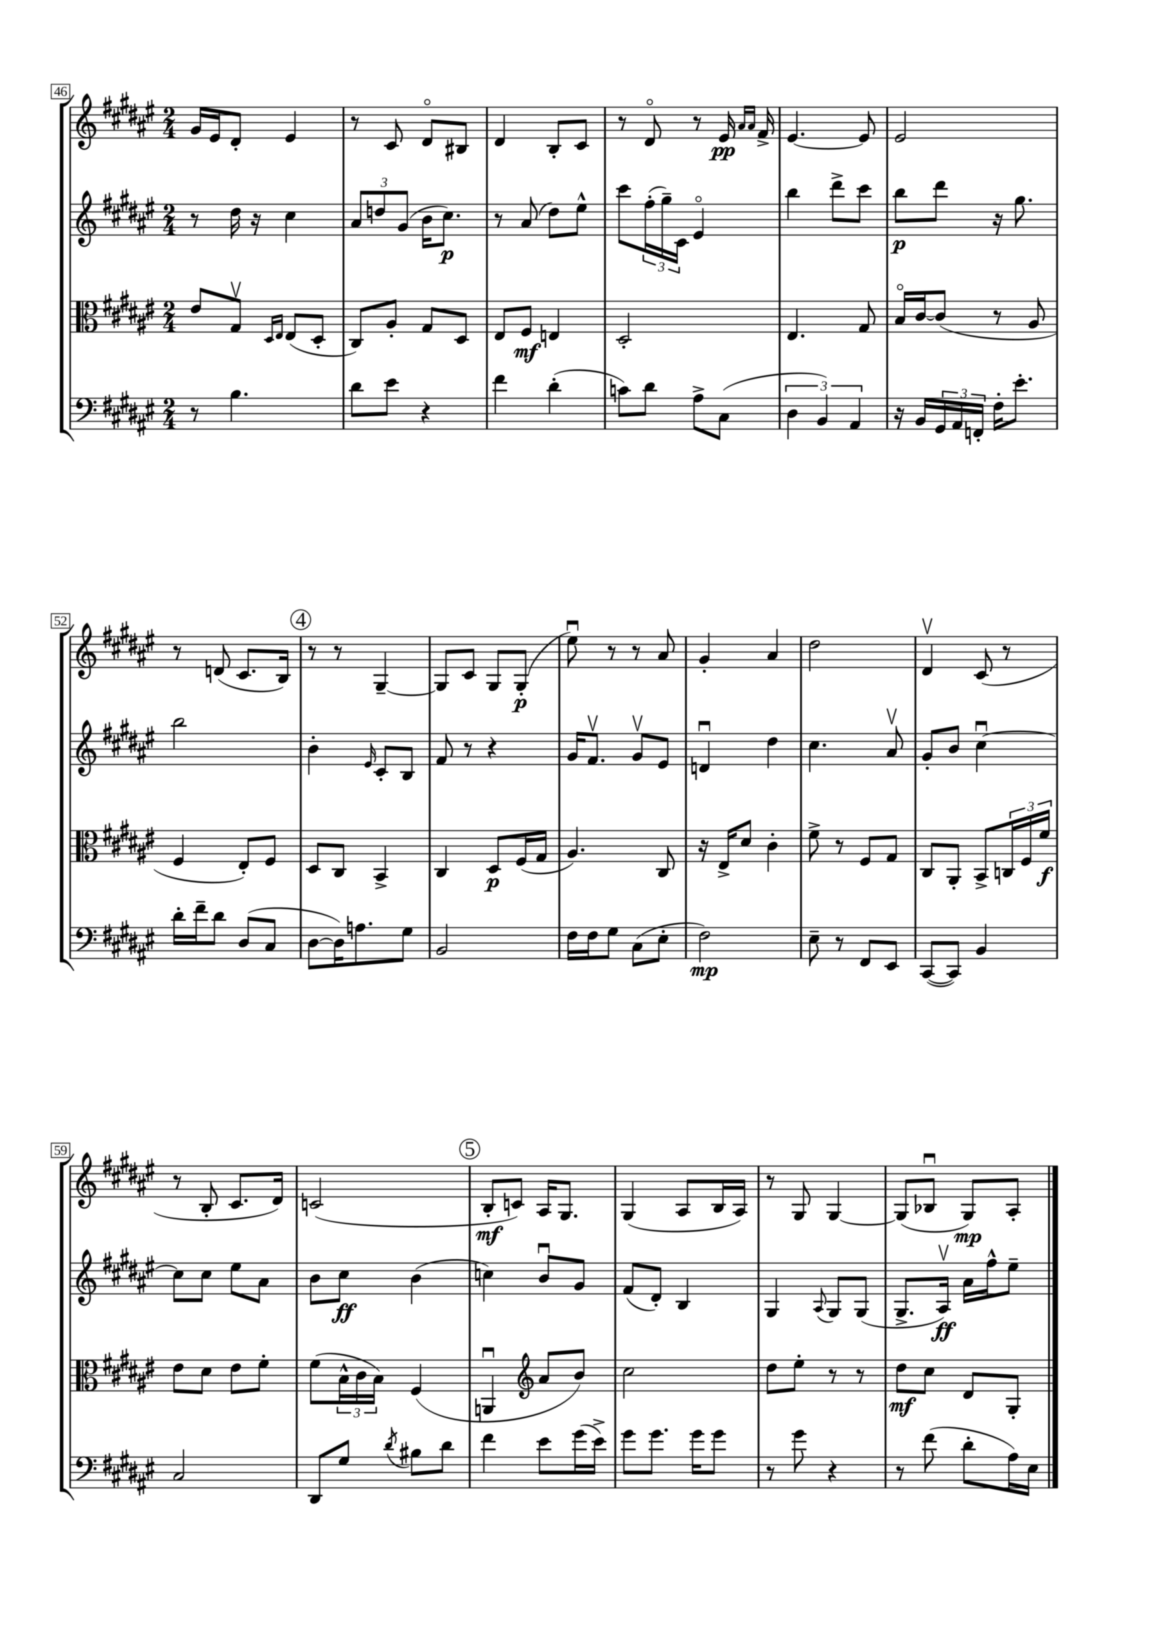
<<
\new StaffGroup <<
\new Staff = "s0" {
    \clef treble \key fis \major \numericTimeSignature \time 2/4
    gis'16 eis'16 dis'8-. eis'4 |
    r8 cis'8 dis'8\flageolet bis8 |
    dis'4 b8-. cis'8 |
    r8 dis'8\flageolet r8 eis'16\pp \grace { ais'16 ais'16 } fis'16-> |
    eis'4.~ eis'8 |
    eis'2 |
    r8 d'8( cis'8. b16) |
    \mark \markup { \circle "4" } r8 r8 gis4~-- |
    gis8 cis'8 gis8 gis8-.\p( |
    eis''8\downbow) r8 r8 ais'8 |
    gis'4-. ais'4 |
    dis''2 |
    dis'4\upbow cis'8( r8 |
    r8 b8-. cis'8. dis'16) |
    c'2( |
    \mark \markup { \circle "5" } b8-.\mf c'8) ais16 gis8. |
    gis4( ais8 b16 ais16) |
    r8 gis8 gis4~ |
    gis8( bes8\downbow gis8\mp) ais8-. \bar "|." |
}
\new Staff = "s1" {
    \clef treble \key fis \major \numericTimeSignature \time 2/4
    r8 dis''16 r16 cis''4 |
    \tuplet 3/2 { ais'8 d''8 gis'8( } b'16 cis''8.\p) |
    r8 ais'8( dis''8) eis''8-^ |
    cis'''8 \tuplet 3/2 { fis''16-.( gis''16--) cis'16 } eis'4\flageolet |
    b''4 dis'''8-> cis'''8 |
    b''8\p dis'''8 r16 gis''8. |
    b''2 |
    \mark \markup { \circle "4" } b'4-. \grace { eis'16 } cis'8-. b8 |
    fis'8 r8 r4 |
    gis'16 fis'8.\upbow gis'8\upbow eis'8 |
    d'4\downbow dis''4 |
    cis''4. ais'8\upbow |
    gis'8-. b'8 cis''4~\downbow |
    cis''8 cis''8 eis''8 ais'8 |
    b'8 cis''8\ff b'4( |
    \mark \markup { \circle "5" } c''4) b'8\downbow gis'8 |
    fis'8( dis'8-.) b4 |
    gis4 \appoggiatura { ais8 } gis8 gis8( |
    gis8.-> ais16\upbow\ff) ais'16 fis''16-^ eis''8-- \bar "|." |
}
\new Staff = "s2" {
    \clef alto \key fis \major \numericTimeSignature \time 2/4
    eis'8 gis8\upbow \grace { dis16 eis16 } eis8( dis8-. |
    cis8) ais8-. gis8 dis8 |
    eis8 fis8\mf e4 |
    dis2-. |
    eis4. gis8 |
    b16\flageolet cis'16~ cis'8( r8 ais8 |
    fis4 eis8-.) fis8 |
    \mark \markup { \circle "4" } dis8 cis8 b,4-> |
    cis4 dis8\p fis16( gis16 |
    ais4.) cis8 |
    r16 eis16-> dis'8 cis'4-. |
    fis'8-> r8 fis8 gis8 |
    cis8 ais,8-. b,8-> \tuplet 3/2 { c16 fis16 fis'16\f } |
    eis'8 dis'8 eis'8 fis'8-. |
    fis'8( \tuplet 3/2 { b16-^ cis'16 b16) } fis4( |
    \mark \markup { \circle "5" } a,4\downbow \clef treble ais'8 b'8) |
    cis''2 |
    dis''8 eis''8-. r8 r8 |
    dis''8\mf cis''8 dis'8 gis8-. \bar "|." |
}
\new Staff = "s3" {
    \clef bass \key fis \major \numericTimeSignature \time 2/4
    r8 b4. |
    dis'8 eis'8 r4 |
    fis'4 dis'4-.( |
    c'8) dis'8 ais8-> cis8( |
    \tuplet 3/2 { dis4 b,4) ais,4 } |
    r16 b,16 \tuplet 3/2 { gis,16 ais,16 f,16-. } fis16-. eis'8.-. |
    dis'16-. fis'16-- dis'8 dis8( cis8 |
    \mark \markup { \circle "4" } dis8~ dis16) a8. gis8 |
    b,2 |
    fis16 fis16 gis8 cis8( eis8-. |
    fis2\mp) |
    eis8-- r8 fis,8 eis,8 |
    cis,8~( cis,8) b,4 |
    cis2 |
    dis,8 gis8 \acciaccatura { dis'8 } bis8 dis'8 |
    \mark \markup { \circle "5" } fis'4 eis'8 gis'16( eis'16->) |
    gis'8 gis'8. gis'16 gis'8 |
    r8 gis'8 r4 |
    r8 fis'8( dis'8-. ais16) eis16 \bar "|." |
}
>>
>>
\layout { \context { \Score currentBarNumber = #46 \override BarNumber.stencil = #(make-stencil-boxer 0.1 0.3 ly:text-interface::print) } }
